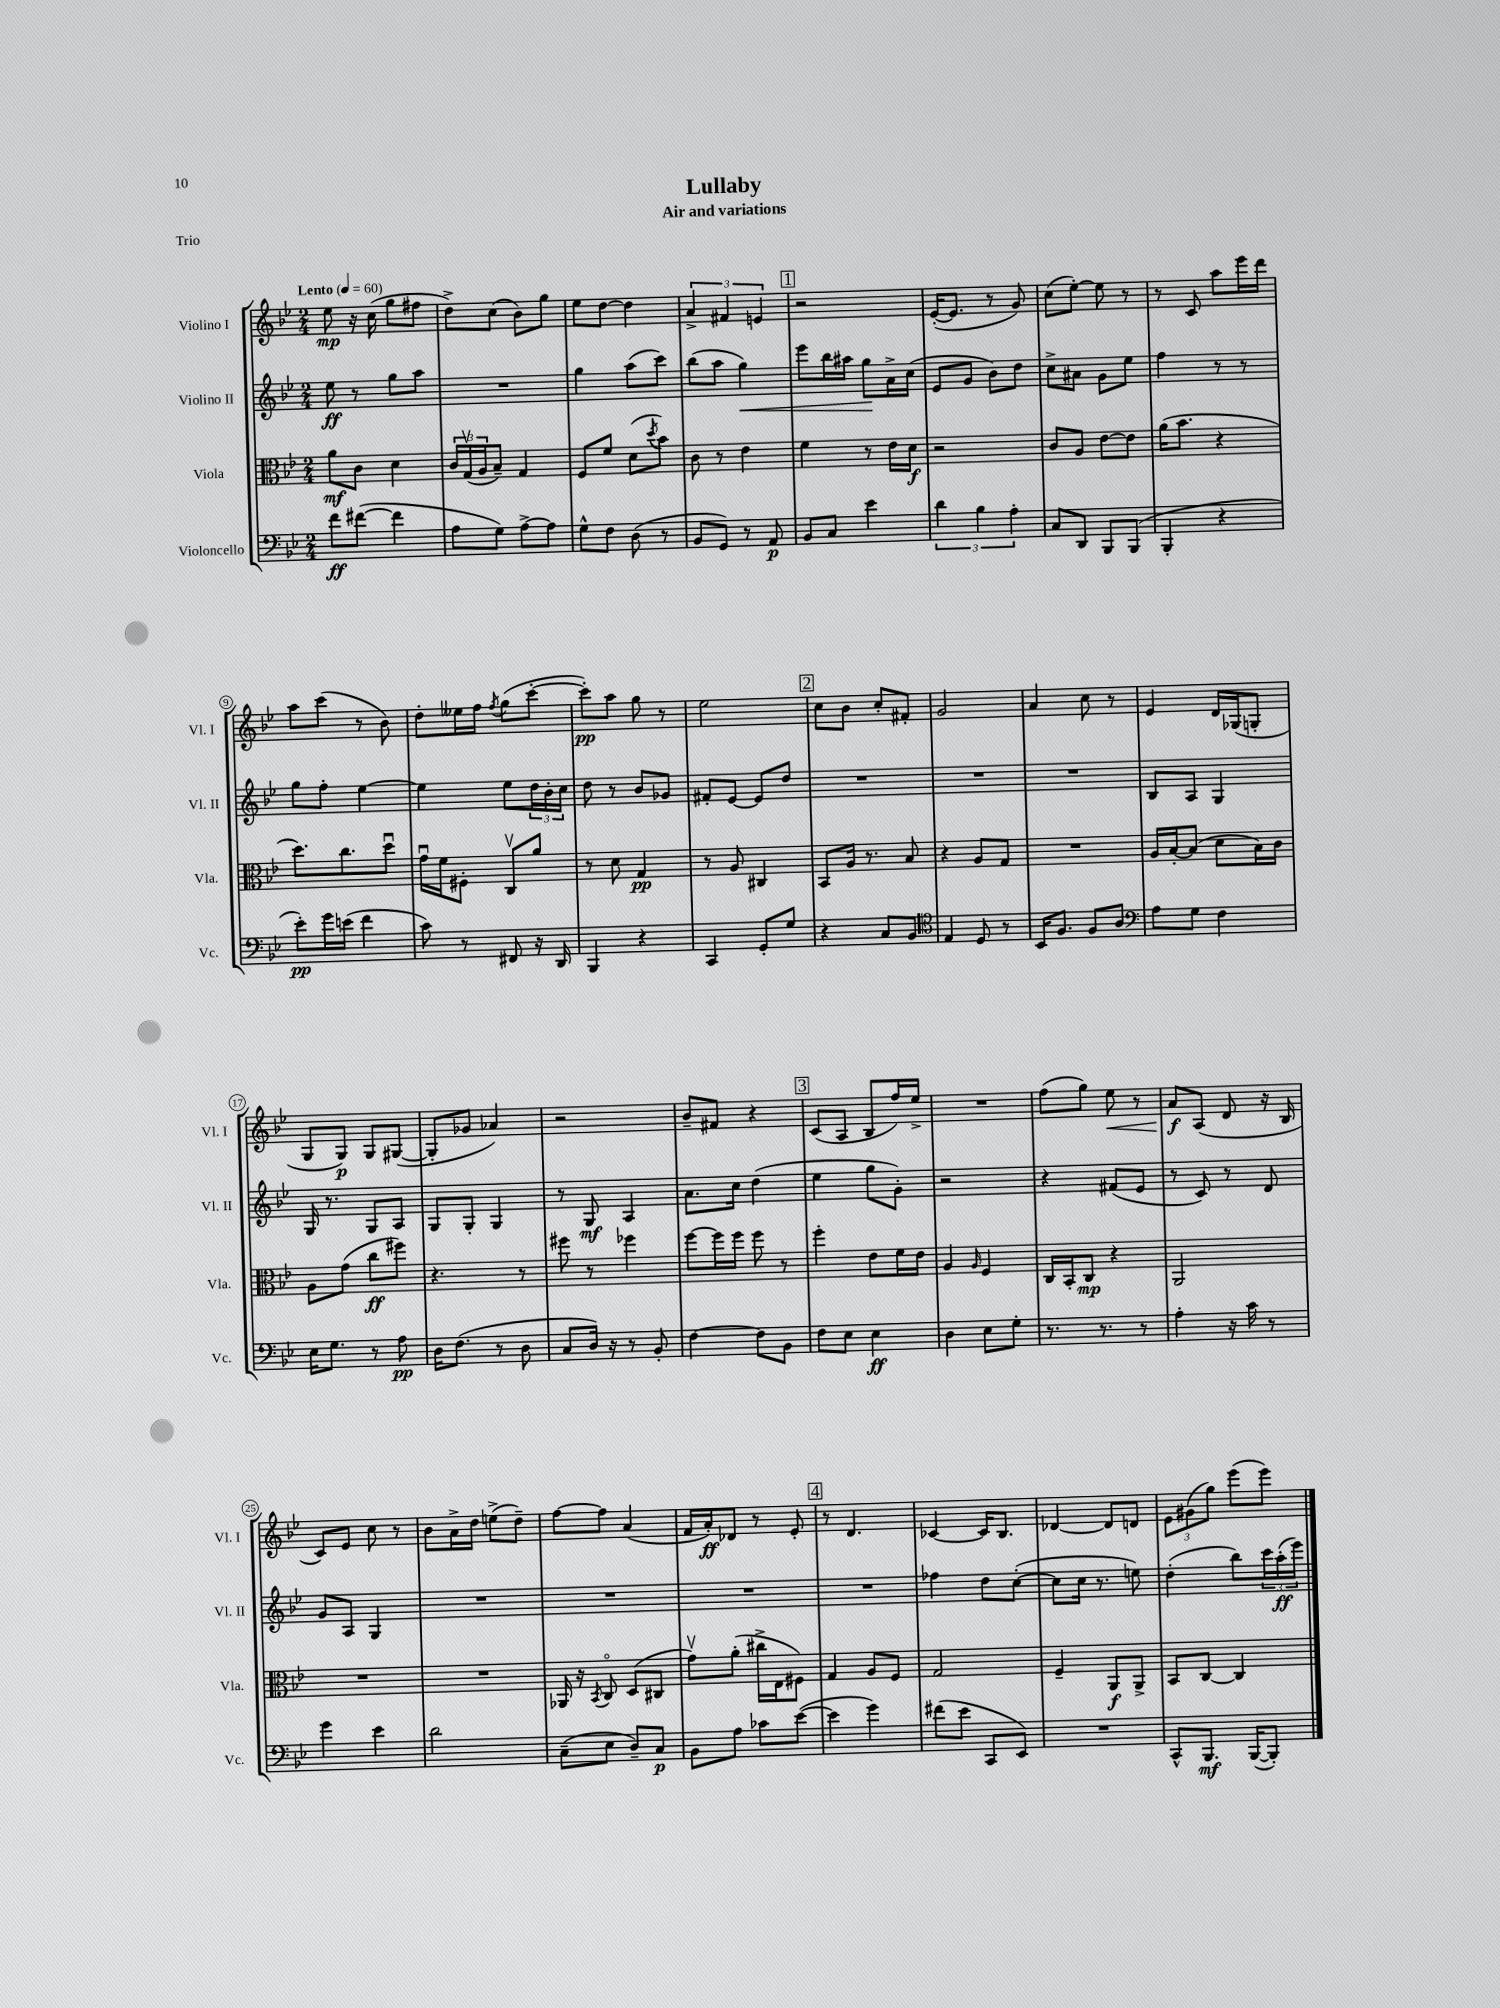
\header { title = "Lullaby" subtitle = "Air and variations" piece = "Trio" }
<<
\new StaffGroup <<
\new Staff = "s0" \with { instrumentName = "Violino I" shortInstrumentName = "Vl. I" } {
    \clef treble \key bes \major \numericTimeSignature \time 2/4 \tempo "Lento" 4 = 60
    ees''8\mp r16 c''16( g''8 fis''8 |
    d''8->) c''8( bes'8) g''8 |
    ees''8 d''8~ d''4 |
    \tuplet 3/2 { a'4-> fis'4 e'4 } |
    \mark \markup { \box "1" } r2 |
    ees'16~-.( ees'8. r8 g'8) |
    c''8( ees''8~-.) ees''8 r8 |
    r8 c'8 a''8 ees'''16 d'''16 |
    a''8 c'''8( r8 bes'8) |
    d''8-. eeses''16 f''16 \acciaccatura { f''8 } g''8( c'''8~-. |
    c'''8-.\pp) a''8 g''8 r8 |
    ees''2 |
    \mark \markup { \box "2" } c''8 bes'8 c''8-. fis'8-. |
    g'2 |
    a'4 c''8 r8 |
    ees'4 d'16 ges16( g8-. |
    g8 g8\p) g8 gis8~( |
    gis8-. ges'8 aes'4) |
    r2 |
    bes'8-- fis'8 r4 |
    \mark \markup { \box "3" } c'8( a8 bes8 f''16) ees''16-> |
    R2 |
    f''8( g''8) ees''8\< r8 |
    a'8\f\! a8( d'8 r16 bes16 |
    c'8) ees'8 c''8 r8 |
    bes'8 a'16-> d''16 e''8->( d''8--) |
    f''8~ f''8 a'4( |
    f'16 a'16-.\ff) des'8 r8 ees'8-. |
    \mark \markup { \box "4" } r8 d'4. |
    ces'4~ ces'16 bes8. |
    des'4~ des'8 d'8 |
    \tuplet 3/2 { ees'8 gis'8( g''8) } ees'''8( ees'''8) \bar "|." |
}
\new Staff = "s1" \with { instrumentName = "Violino II" shortInstrumentName = "Vl. II" } {
    \clef treble \key bes \major \numericTimeSignature \time 2/4
    ees''8\ff r8 g''8 a''8 |
    R2 |
    g''4 a''8( c'''8) |
    bes''8( a''8 g''4\<) |
    \mark \markup { \box "1" } ees'''8 bes''16 ais''16 g''8\! a'16-> c''16( |
    ees'8 g'8 bes'8) d''8 |
    c''8-> ais'8 g'8 ees''8 |
    f''4 r8 r8 |
    g''8 f''8-. ees''4~ |
    ees''4 ees''8 \tuplet 3/2 { d''16 bes'16-. c''16 } |
    d''8 r8 bes'8 ges'8 |
    fis'8-. ees'8~ ees'8 d''8 |
    \mark \markup { \box "2" } R2 |
    R2 |
    R2 |
    bes8 a8 g4 |
    g16 r8. g8 a8 |
    g8 g8-. g4 |
    r8 g8\mf a4 |
    a'8. c''16 d''4( |
    \mark \markup { \box "3" } ees''4 g''8 g'8-.) |
    r2 |
    r4 fis'8( ees'8 |
    r8 c'8) r8 d'8 |
    g'8 a8 g4 |
    R2 |
    R2 |
    R2 |
    \mark \markup { \box "4" } R2 |
    fes''4 d''8 c''8~-.( |
    c''8 c''16 r8. e''8) |
    d''4-.( bes''8) \tuplet 3/2 { c'''16 a''16-.\ff( ees'''16) } \bar "|." |
}
\new Staff = "s2" \with { instrumentName = "Viola" shortInstrumentName = "Vla." } {
    \clef alto \key bes \major \numericTimeSignature \time 2/4
    a'8\mf c'8 d'4 |
    \tuplet 3/2 { c'16 g16\upbow( a16 } bes8--) g4 |
    f8 f'8 d'8( \acciaccatura { d''8 } bes'8) |
    c'8 r8 ees'4 |
    \mark \markup { \box "1" } f'4 r8 ees'16 d'16\f |
    r2 |
    c'8 a8 ees'8~ ees'8 |
    a'16( bes'8. r4 |
    d''8.) c''8. d''8\downbow |
    g'16\downbow f'16 fis8-. c8\upbow a'8 |
    r8 d'8 g4\pp |
    r8 a8 cis4 |
    \mark \markup { \box "2" } bes,8 a16 r8. bes8 |
    r4 a8 g8 |
    R2 |
    a16 bes16~-. bes8( d'8 bes16) c'16 |
    a8 g'8( c''8\ff fis''8) |
    r4. r8 |
    fis''8 r8 fes''4 |
    f''8~ f''16 f''16 f''8 r8 |
    \mark \markup { \box "3" } f''4-. ees'8 f'16 ees'16 |
    a4 \grace { a16 } f4 |
    c16 bes,16-. c8\mp r4 |
    a,2 |
    R2 |
    R2 |
    aes,16 r16 \acciaccatura { bes,8 } c8\flageolet d8( cis8 |
    g'8\upbow) a'8-.( cis''16-> ees16 fis8) |
    \mark \markup { \box "4" } g4 a8 f8 |
    g2 |
    f4-- a,8\f a,8-> |
    bes,8 c8~ c4 \bar "|." |
}
\new Staff = "s3" \with { instrumentName = "Violoncello" shortInstrumentName = "Vc." } {
    \clef bass \key bes \major \numericTimeSignature \time 2/4
    f'8\ff fis'8~( fis'4 |
    a8 g8) a8~-> a8 |
    g8-^ f8 d8( r8 |
    bes,8 g,8) r8 a,8\p |
    \mark \markup { \box "1" } bes,8 c8 ees'4 |
    \tuplet 3/2 { d'4 bes4 a4-. } |
    c8 d,8 bes,,8 bes,,8( |
    bes,,4-. r4 |
    ees'8-.\pp) g'16 e'16( f'4 |
    c'8) r8 fis,8 r16 d,16 |
    bes,,4 r4 |
    c,4 g,8-. g8 |
    \mark \markup { \box "2" } r4 c8 bes,8 |
    \clef tenor ees4 d8 r8 |
    bes,16 f8. f8 a8 |
    \clef bass a8 g8 f4 |
    ees16 g8. r8 a8\pp |
    d16 f8.( r8 d8 |
    c8 d16) r16 r8 bes,8-. |
    f4~ f8 bes,8 |
    \mark \markup { \box "3" } f8 ees8 ees4\ff |
    d4 ees8 g8-. |
    r8. r8. r8 |
    a4-. r16 c'16 r8 |
    g'4 ees'4 |
    d'2 |
    c8--( ees8 d8--) c8\p |
    bes,8 a8 ces'8 ees'8~( |
    \mark \markup { \box "4" } ees'4 g'4) |
    fis'8( ees'8 c,8 ees,8) |
    R2 |
    c,8-^ bes,,8.\mf bes,,16~( bes,,8-.) \bar "|." |
}
>>
>>
\layout { \context { \Score \override BarNumber.stencil = #(make-stencil-circler 0.1 0.3 ly:text-interface::print) } }
